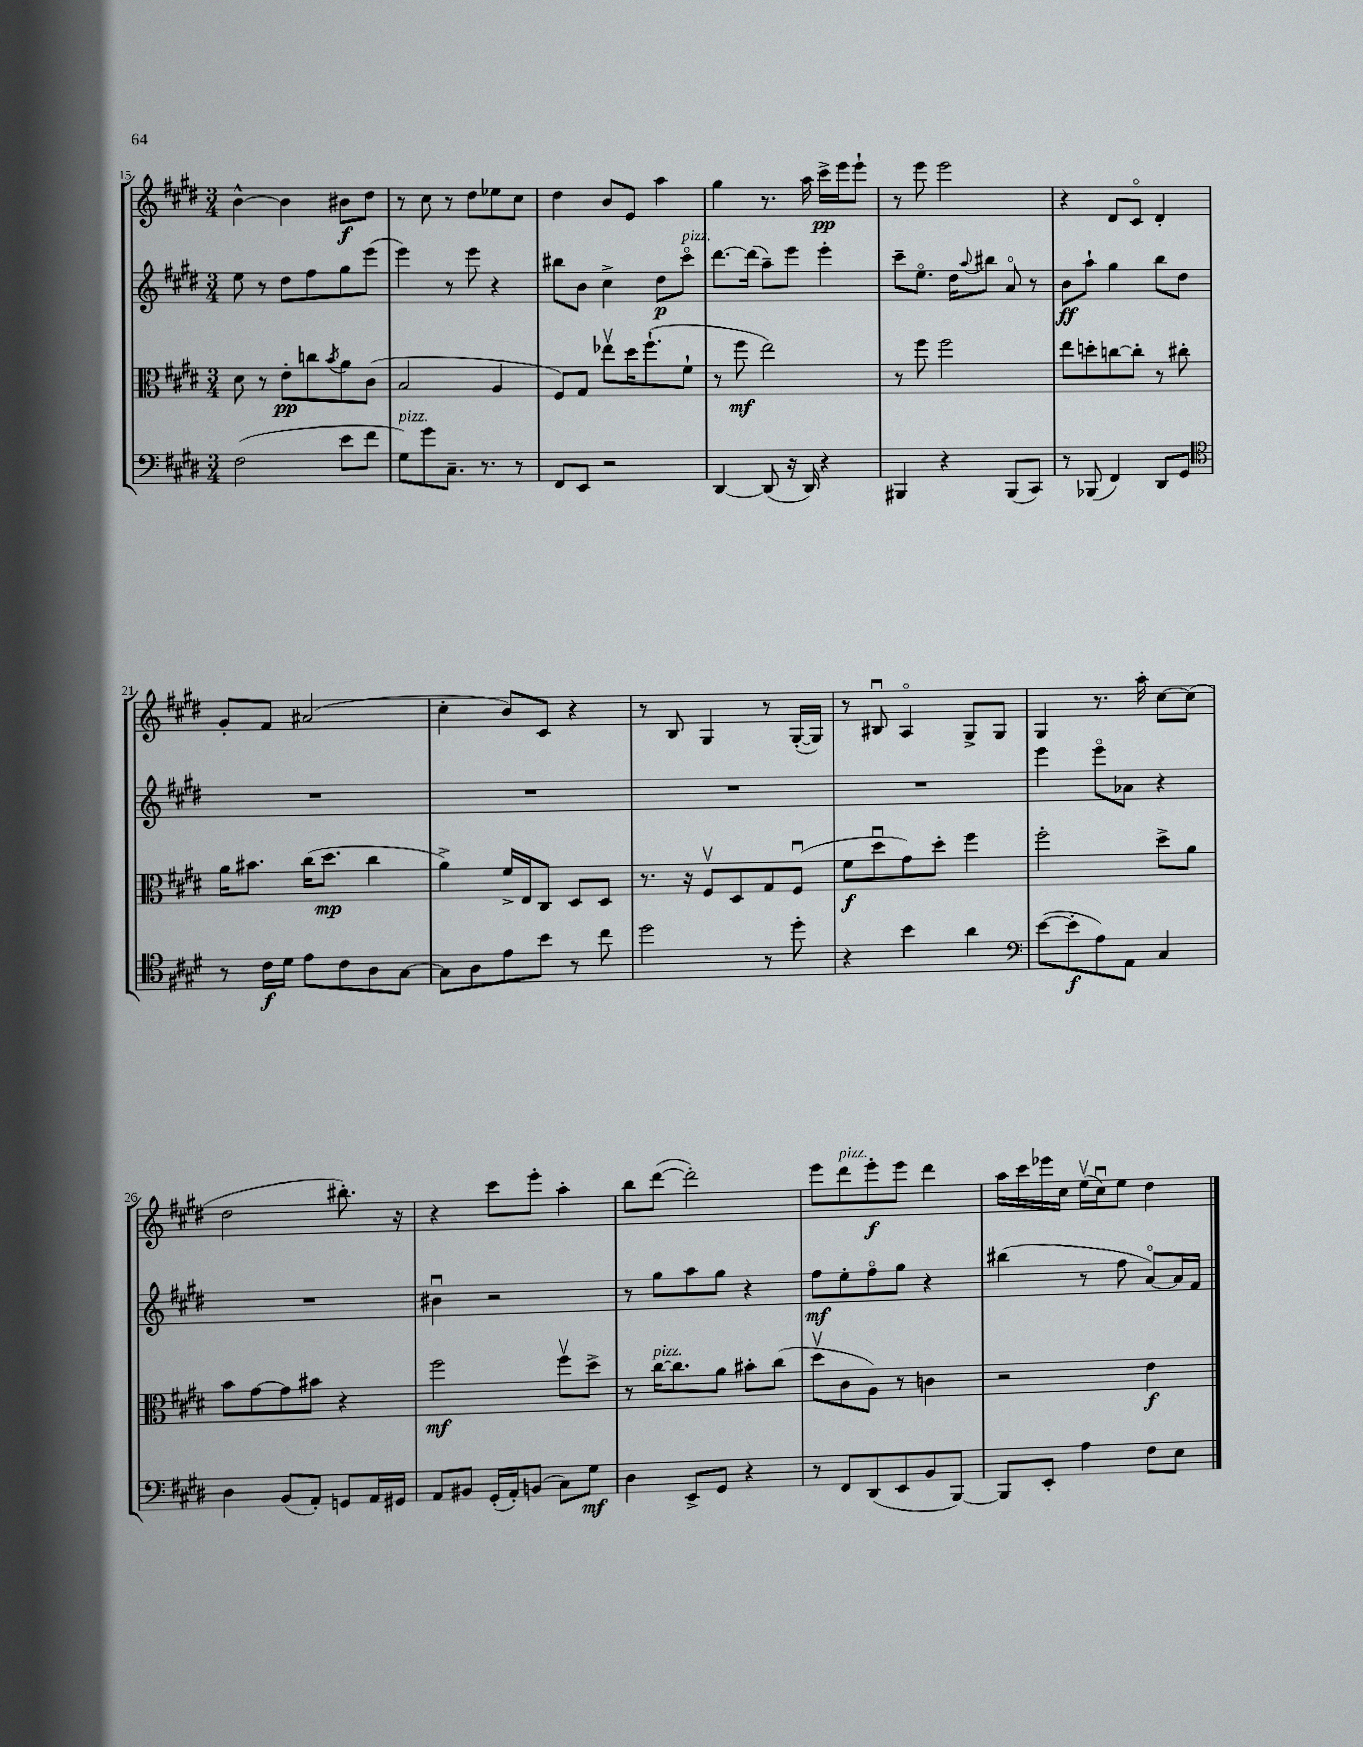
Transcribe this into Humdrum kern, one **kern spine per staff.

**kern	**kern	**kern	**kern
*staff4	*staff3	*staff2	*staff1
*clefF4	*clefC3	*clefG2	*clefG2
*k[f#c#g#d#]	*k[f#c#g#d#]	*k[f#c#g#d#]	*k[f#c#g#d#]
*M3/4	*M3/4	*M3/4	*M3/4
(2F#\	8d#\	8ee\	[4b^^\
.	8r	8r	.
.	8e'\L	8dd#\L	4b\]
.	8cc\	8ff#\	.
.	8qb/	.	.
8e\L	8a\	8gg#\	8b#\L
8f#\J	(8c#\J	(8eee\J	8dd#\J
=	=	=	=
8G#\L)	2B/	4eee\)	8r
8g#\	.	.	8cc#\
8.C#~\J	.	8r	8r
.	.	8eee\	8dd#\L
8.r	.	.	.
.	4A/	4r	8ee-\
8r	.	.	8cc#\J
=	=	=	=
8FF#/L	8F#/L)	8bb#\L	4dd#\
8EE/J	8G#/J	8b\J	.
2r	8ee-v\L	4cc#^\	8b/L
.	16dd#\K	.	8e/J
.	(8.ff#`\	.	.
.	.	8dd#\L	4aa\
.	8f#`\J	8ccc#o\J	.
=	=	=	=
[4DD#/	8r	[8.ddd#\L	4gg#\
.	8ff#\	.	.
.	.	(16ddd#\]Jk	.
(8DD#/]	2ee\)	8aa~\L)	8.r
16r	.	8eee\J	.
16DD#/)	.	.	16aa\
4r	.	4eee'\	16ccc#^\LL
.	.	.	16eee\J
.	.	.	8eee`\J
=	=	=	=
4BBB#/	8r	8ccc#~\L	8r
.	8ff#\	8.eeo\J	8eee\
4r	2ff#\	.	2eee\
.	.	16dd#\LK	.
.	.	8qqaa/	.
.	.	8bb#\J	.
(8BBB#/L	.	8ao/	.
8CC#/J)	.	8r	.
=	=	=	=
8r	8ee\L	8b\L	4r
(8BBB-/	8dd'\	8aa`\J	.
4FF#/)	[8cc\	4gg#\	8d#/L
.	8cc'\]J	.	8c#o/J
8DD#/L	8r	8bb\L	4d#'/
8GG#/J	8cc#'\	8dd#\J	.
=	=	=	=
*clefC4	*	*	*
8r	16a\LK	2.r	8g#'/L
.	8.b#\J	.	.
16c#\LL	.	.	8f#/J
16d#\JJ	.	.	.
8e\L	(16cc#\LK	.	(2a#/
.	8.dd#\J	.	.
8c#\	.	.	.
8A\	4cc#\	.	.
[8G#\J	.	.	.
=	=	=	=
8G#\]L	4a^\)	2.r	4cc#'\
8A\	.	.	.
8e\	16f#^/LL	.	8b/L)
.	16E/J	.	.
8b\J	8C#/J	.	8c#/J
8r	8D#/L	.	4r
8cc#\	8D#/J	.	.
=	=	=	=
2dd#\	8.r	2.r	8r
.	.	.	8B/
.	16r	.	.
.	8F#v/L	.	4G#/
.	8D#/	.	.
8r	8G#/	.	8r
8dd#'\	(8F#u/J	.	([16G#'/LL
.	.	.	16G#/]JJ)
=	=	=	=
4r	8f#\L	2.r	8r
.	8dd#u\	.	8B#u/
4b\	8g#\)	.	4Ao/
.	8dd#'\J	.	.
4a\	4ff#\	.	8G#^/L
.	.	.	8G#/J
=	=	=	=
*clefF4	*	*	*
([8e\L	2ff#'\	4eee\	4G#/
8e'\]	.	.	.
8A\)	.	8eeeo\L	8.r
8AA\J	.	8a-\J	.
.	.	.	16aa'\
4C#/	8dd#^\L	4r	[8cc#\L
.	8a\J	.	(8cc#\]J
=	=	=	=
4D#\	8b\L	2.r	2dd#\
.	[8g#\	.	.
(8BB/L	8g#\]	.	.
8AA'/J)	8b#\J	.	.
8GG/L	4r	.	8.bb#'\)
16AA/L	.	.	.
16GG#/JJ	.	.	16r
=	=	=	=
8AA/L	2ff#\	4b#u\	4r
8BB#/J	.	.	.
(16GG#'/LL	.	2r	8ccc#\L
16AA'/J)	.	.	.
(8BB/J	.	.	8eee'\J
8C#\L)	8ff#v\L	.	4aa'\
8G#\J	8dd#^\J	.	.
=	=	=	=
4D#\	8r	8r	8bb\L
.	[16cc#\LK	8gg#\L	([8ddd#\J
.	8.cc#\]	.	.
8EE^/L	.	8aa\	2ddd#'\])
8GG#/J	8a\J	8gg#\J	.
4r	8b#'\L	4r	.
.	(8cc#\J	.	.
=	=	=	=
8r	8dd#v\L	8ff#\L	8eee\L
8FF#/L	8c#\	8ee'\	8ddd#\
(8DD#/	8A\J)	8ff#o\	8eee'\
8EE/	8r	8gg#\J	8eee\J
8BB/	4c\	4r	4ddd#\
[8BBB/J)	.	.	.
=	=	=	=
8BBB/]L	2r	(4bb#\	16aa\LL
.	.	.	16ccc#\
8EE'/J	.	.	16eee-\
.	.	.	16cc#\JJ
4A\	.	8r	(16eev\LL
.	.	.	16cc#u\J)
.	.	8ff#\	8ee\J
8F#\L	4e\	[8ao/L)	4dd#\
8E\J	.	16a/]L	.
.	.	16f#/JJ	.
==	==	==	==
*-	*-	*-	*-
